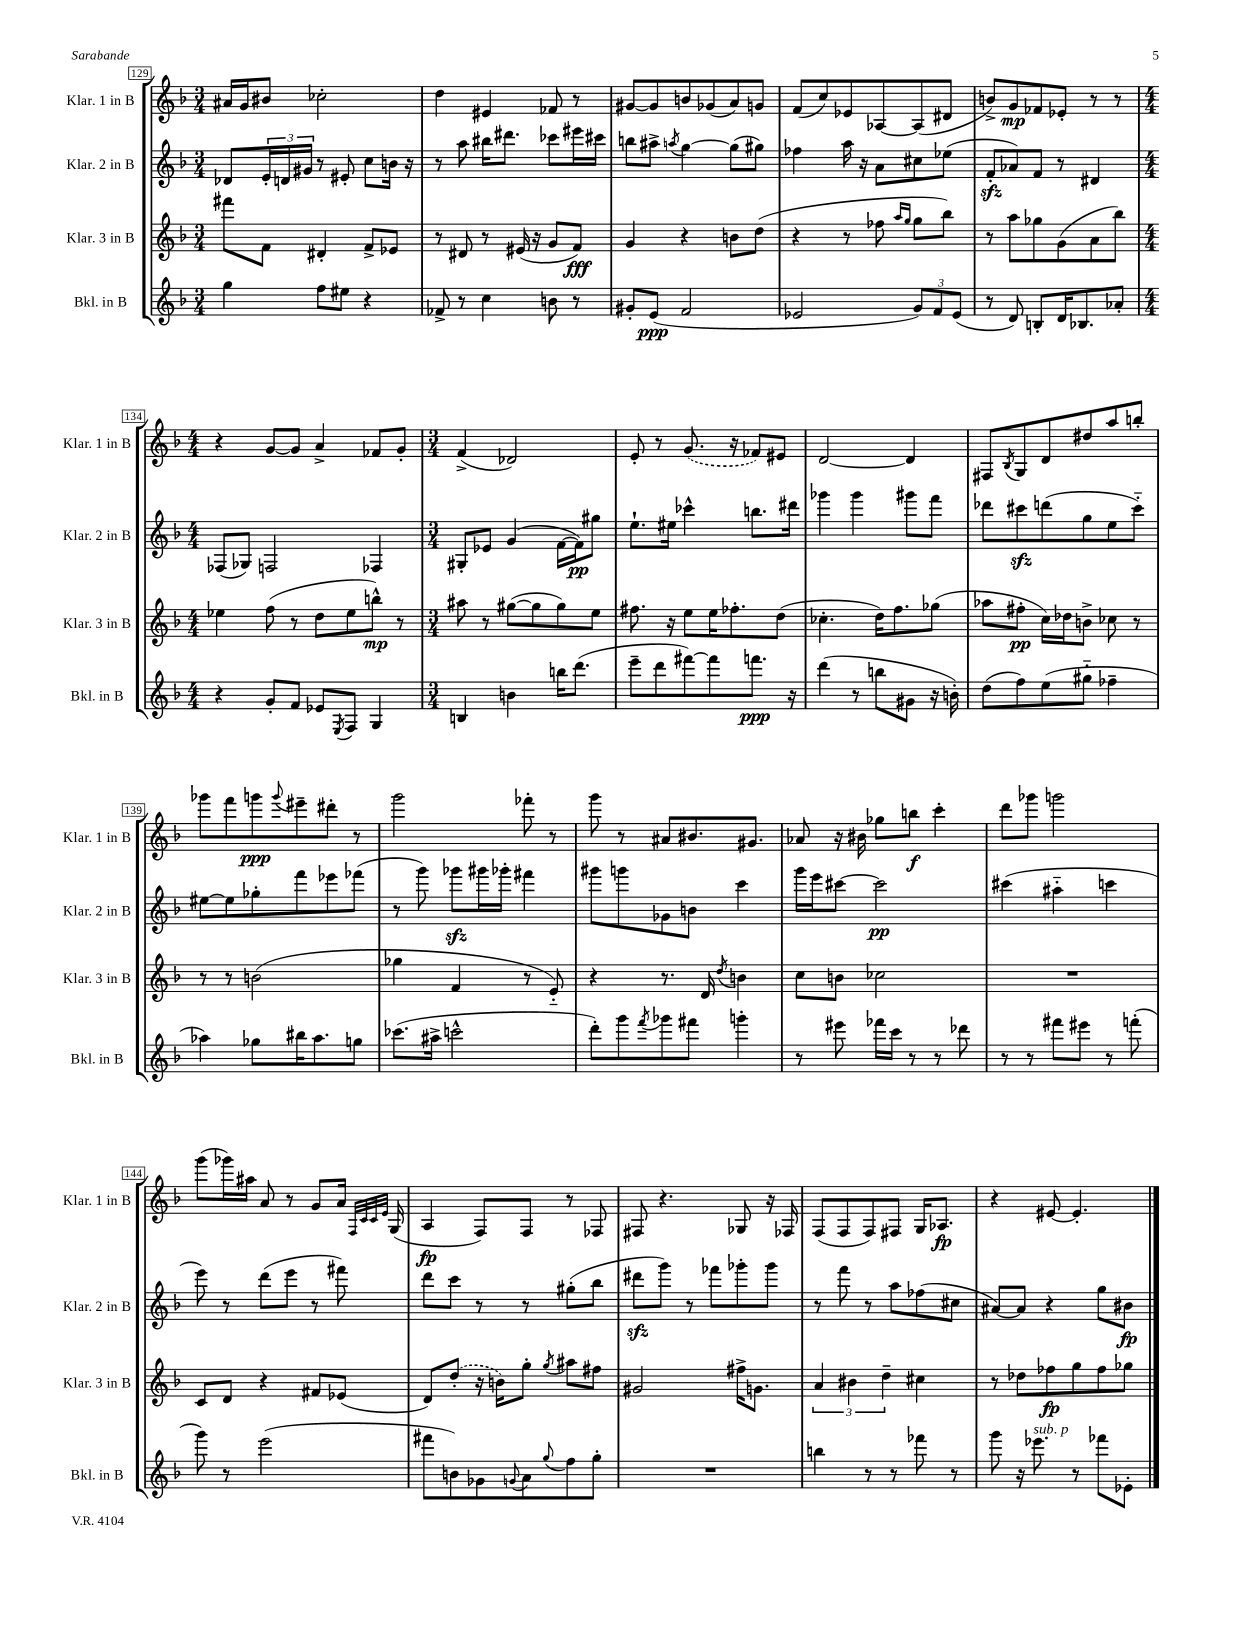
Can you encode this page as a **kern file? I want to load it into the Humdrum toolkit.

**kern	**dynam	**kern	**dynam	**kern	**dynam	**kern	**dynam
*part4	*part4	*part3	*part3	*part2	*part2	*part1	*part1
*staff4	*staff4	*staff3	*staff3	*staff2	*staff2	*staff1	*staff1
*I"Bkl. in B	*	*I"Klar. 3 in B	*	*I"Klar. 2 in B	*	*I"Klar. 1 in B	*
*I'Bkl. in B	*	*I'Klar. 3 in B	*	*I'Klar. 2 in B	*	*I'Klar. 1 in B	*
*clefG2	*	*clefG2	*	*clefG2	*	*clefG2	*
*k[b-]	*	*k[b-]	*	*k[b-]	*	*k[b-]	*
*M3/4	*	*M3/4	*	*M3/4	*	*M3/4	*
=129	=129	=129	=129	=129	=129	=129	=129
4gg\	.	8fff#X\L	.	8d-X/L	.	16a#X/LL	.
.	.	.	.	.	.	16g/J	.
.	.	8f\J	.	24e'/L	.	8b#X/J	.
.	.	.	.	24dn/	.	.	.
.	.	.	.	24g#X/JJ	.	.	.
8ff\L	.	4d#X'/	.	8r	.	2cc-X'\	.
8ee#X\J	.	.	.	8e#X'/	.	.	.
4r	.	8f^/L	.	8cc\L	.	.	.
.	.	8e-X/J	.	16bn\Jk	.	.	.
.	.	.	.	16r	.	.	.
=130	=130	=130	=130	=130	=130	=130	=130
8f-X^/	.	8r	.	8r	.	4dd\	.
8r	.	8d#X/	.	8aa\	.	.	.
4cc\	.	8r	.	16bb#X\KL	.	4e#X/	.
.	.	.	.	8.ddd#X\J	.	.	.
.	.	(16e#X/	.	.	.	.	.
.	.	16r	.	.	.	.	.
8bn\	.	8g/L	.	8ccc-X\L	.	8f-X/	.
8r	.	8f/J)	fff	16eee#X\L	.	8r	.
.	.	.	.	16ccc#X\JJ	.	.	.
=131	=131	=131	=131	=131	=131	=131	=131
8g#X'/L	.	4g/	.	8bbn\L	.	[8g#X/L	.
(8e/J	ppp	.	.	8aa#X^\J	.	8g#/]	.
.	.	.	.	8qaan/	.	.	.
2f/	.	4r	.	[4gg\	.	8bn/	.
.	.	.	.	.	.	(8g-X/	.
.	.	8bn\L	.	(8gg\L]	.	8a/)	.
.	.	(8dd\J	.	8gg#X\J)	.	8gn/J	.
=132	=132	=132	=132	=132	=132	=132	=132
2e-X/	.	4r	.	4ff-X\	.	(8f/L	.
.	.	.	.	.	.	8cc/)	.
.	.	8r	.	16aa\	.	8e-X/	.
.	.	.	.	16r	.	.	.
.	.	8ff-X\	.	8a\L	.	[8A-X/	.
.	.	16qqaa/LL	.	.	.	.	.
.	.	16qqgg/JJ	.	.	.	.	.
12g/L)	.	8gg\L	.	8cc#X\	.	(8A-/]	.
12f/	.	.	.	.	.	.	.
.	.	8bb-\J)	.	(8ee-X\J	.	8d#X/J	.
(12e-/J	.	.	.	.	.	.	.
=133	=133	=133	=133	=133	=133	=133	=133
8r	.	8r	.	8fzz'/L	.	8bn^/L)	.
8d/)	.	8aa\L	.	8a-X/)	.	8g/	mp
8Bn'/L	.	8gg-X\	.	8f/J	.	8f-X/	.
16d/K	.	(8g\	.	8r	.	8e-X'/J	.
8.B-X/	.	.	.	.	.	.	.
.	.	8a\	.	4d#X/	.	8r	.
8a-X'/J	.	8bb-\J)	.	.	.	8r	.
!!LO:LB:g=z
=134	=134	=134	=134	=134	=134	=134	=134
*M4/4	*	*M4/4	*	*M4/4	*	*M4/4	*
4r	.	4ee-X\	.	(8F-X/L	.	4r	.
.	.	.	.	8G-X/J)	.	.	.
8g'/L	.	(8ff\	.	2Fn/	.	[8g/L	.
8f/J	.	8r	.	.	.	8g/J]	.
8e-X/L	.	8dd\L	.	.	.	4a^/	.
8qE/	.	.	.	.	.	.	.
8F/J	.	8ee-\	.	.	.	.	.
4G/	.	8bbn^^\J)	mp	4F-X/	.	8f-X/L	.
.	.	8r	.	.	.	8g'/J	.
=135	=135	=135	=135	=135	=135	=135	=135
*M3/4	*	*M3/4	*	*M3/4	*	*M3/4	*
4Bn/	.	8aa#X\	.	8G#X'/L	.	(4f^/	.
.	.	8r	.	8e-X/J	.	.	.
4bn\	.	([8gg#X\L	.	(4g/	.	2d-X/)	.
.	.	8gg#\]	.	.	.	.	.
16bbn\KL	.	8gg#\)	.	[16f\LL	.	.	.
(8.ddd\J	.	.	.	16f\J])	pp	.	.
.	.	8ee\J	.	8gg#X\J	.	.	.
=136	=136	=136	=136	=136	=136	=136	=136
8eee~\L	.	8.ff#X\	.	8.ee`\L	.	8e'/	.
8ddd\	.	.	.	.	.	8r	.
.	.	16r	.	16ee#X\Jk	.	.	.
[8fff#X\)	.	8ee\L	.	4ccc-X^^\	.	(8.g/	.
8fff#\]	.	16ee\K	.	.	.	.	.
.	.	8.ff-X'\	.	.	.	16r	.
8.fffn\J	ppp	.	.	8.bbn\L	.	8f-X/L)	.
.	.	(8dd\J	.	.	.	8e#X/J	.
16r	.	.	.	16ddd#X\Jk	.	.	.
=137	=137	=137	=137	=137	=137	=137	=137
(4ddd\	.	4.cc-X'\	.	4ggg-X\	.	[2d/	.
8r	.	.	.	4ggg-\	.	.	.
8bbn\L	.	16dd\KL)	.	.	.	.	.
.	.	8.ff\	.	.	.	.	.
8g#X\J	.	.	.	8ggg#X\L	.	4d/]	.
16r	.	(8gg-X\J	.	8fff\J	.	.	.
16bn'\)	.	.	.	.	.	.	.
=138	=138	=138	=138	=138	=138	=138	=138
(8dd\L	.	8aa-X\L	.	8ddd-X\L	.	8F#X/L	.
.	.	.	.	.	.	8qB-/	.
8ff\)	.	8ff#X'\J	pp	8ccc#Xzz\	.	8G/	.
(8ee\	.	16cc\LL)	.	(8dddn\	.	8d/	.
.	.	16dd-X\J	.	.	.	.	.
8gg#X\J	.	8bn^\J	.	8gg\	.	8dd#X/	.
4ff-X~\	.	8cc-X\	.	8ee\	.	8aa/	.
.	.	8r	.	8ccc#\J)	.	8bbn'/J	.
!!LO:LB:g=z
=139	=139	=139	=139	=139	=139	=139	=139
4aa-X\)	.	8r	.	[8ee#X\L	.	8ggg-X\L	.
.	.	8r	.	8ee#\]	.	8fff\	.
8gg-X\L	.	(2bn\	.	8gg-X'\	.	8gggn\	ppp
.	.	.	.	.	.	8qqggg/	.
16bb#X\K	.	.	.	8fff\	.	8eee#X~\	.
8.aa-\	.	.	.	.	.	.	.
.	.	.	.	8eee-X\	.	8ddd#X'\J	.
8ggn\J	.	.	.	(8fff-X\J	.	8r	.
=140	=140	=140	=140	=140	=140	=140	=140
(8.ccc-X\L	.	4gg-X\	.	8r	.	2ggg\	.
.	.	.	.	8ggg\)	.	.	.
16aa#X^\Jk	.	.	.	.	.	.	.
2cccn^^\	.	4f/	.	8ggg-Xzz\L	.	.	.
.	.	.	.	16ggg#X\L	.	.	.
.	.	.	.	16ggg-X'\JJ	.	.	.
.	.	8r	.	4fff#X\	.	8fff-X'\	.
.	.	8e/)	.	.	.	8r	.
=141	=141	=141	=141	=141	=141	=141	=141
8ddd'\L)	.	4r	.	8ggg#X\L	.	8ggg\	.
8ggg\	.	.	.	8gggn\	.	8r	.
8qfff/	.	.	.	.	.	.	.
8ggg-X\	.	8.r	.	8g-X\	.	8a#X/L	.
8fff#X\J	.	.	.	8bn\J	.	8.b#X/	.
.	.	16d/	.	.	.	.	.
.	.	8qdd/	.	.	.	.	.
4gggn'\	.	4bn\	.	4ccc\	.	.	.
.	.	.	.	.	.	8.g#X/J	.
=142	=142	=142	=142	=142	=142	=142	=142
8r	.	8cc\L	.	16ggg\LL	.	8a-X/	.
.	.	.	.	16eee\J	.	.	.
8eee#X\	.	8bn\J	.	[8ccc#X\J	.	16r	.
.	.	.	.	.	.	16b#X\	.
16fff-X\LL	.	2cc-X\	.	2ccc#\]	pp	8gg-X\L	.
16ccc\JJ	.	.	.	.	.	.	.
8r	.	.	.	.	.	8bbn\J	f
8r	.	.	.	.	.	4ccc'\	.
8ddd-X\	.	.	.	.	.	.	.
=143	=143	=143	=143	=143	=143	=143	=143
8r	.	2.r	.	(4ccc#X\	.	8ddd\L	.
8r	.	.	.	.	.	8ggg-X\J	.
8fff#X\L	.	.	.	4aa#X\	.	2gggn\	.
8eee#X\J	.	.	.	.	.	.	.
8r	.	.	.	4cccn\	.	.	.
(8fffn'\	.	.	.	.	.	.	.
!!LO:LB:g=z
=144	=144	=144	=144	=144	=144	=144	=144
8ggg\)	.	8c/L	.	8eee\)	.	(8ggg\L	.
8r	.	8d/J	.	8r	.	16ggg-X\L)	.
.	.	.	.	.	.	16aa#X\JJ	.
(2eee\	.	4r	.	(8ddd\L	.	8a/	.
.	.	.	.	8eee\J	.	8r	.
.	.	8f#X/L	.	8r	.	8g/L	.
.	.	(8e-X/J	.	8fff#X\)	.	16a/Jk	.
.	.	.	.	.	.	32qqF/LLL	.
.	.	.	.	.	.	32qqc/	.
.	.	.	.	.	.	32qqc/	.
.	.	.	.	.	.	32qqe/JJJ	.
.	.	.	.	.	.	(16G/	.
=145	=145	=145	=145	=145	=145	=145	=145
8fff#X\L	.	8d/L)	.	8ddd\L	.	4A/	fp
8bn\)	.	(8dd'/J	.	8ccc\J	.	.	.
8g-X\	.	16r	.	8r	.	8F/L)	.
.	.	16bn\KL)	.	.	.	.	.
8qqgn/	.	.	.	.	.	.	.
8a\	.	8gg'\J	.	8r	.	8F/J	.
8qqgg/	.	8qgg/	.	.	.	.	.
8ff\	.	8aa#X\L	.	(8gg#X'\L	.	8r	.
8gg'\J	.	8ff#X\J	.	8bb-\J	.	8F-X/	.
=146	=146	=146	=146	=146	=146	=146	=146
2.r	.	2g#X/	.	8ddd#Xzz\L	.	8F#X/	.
.	.	.	.	8ggg\J)	.	4.r	.
.	.	.	.	8r	.	.	.
.	.	.	.	8fff-X\L	.	.	.
.	.	16ff#X^\KL	.	8ggg-X'\	.	8G-X/	.
.	.	8.gn\J	.	.	.	.	.
.	.	.	.	8ggg-\J	.	16r	.
.	.	.	.	.	.	16F-X/	.
=147	=147	=147	=147	=147	=147	=147	=147
4bbn\	.	6a/	.	8r	.	(8F/L	.
.	.	.	.	8fff\	.	8F/	.
.	.	6b#X\	.	.	.	.	.
8r	.	.	.	8r	.	8F/)	.
.	.	6dd~\	.	.	.	.	.
8r	.	.	.	8aa\L	.	8F#X/J	.
8fff-X\	.	4cc#X\	.	(8ff-X\	.	16G/KL	.
.	.	.	.	.	.	8.A-X/J	fp
8r	.	.	.	8cc#X\J	.	.	.
=148	=148	=148	=148	=148	=148	=148	=148
8ggg\	.	8r	.	[8a#X/L)	.	4r	.
16r	.	8dd-X\L	.	8a#/J]	.	.	.
!LO:TX:a:i:t=sub. p	!	!	!	!	!	!	!
8.eee-X\	.	.	.	.	.	.	.
.	.	8ff-X\	fp	4r	.	[8e#X/	.
8r	.	8gg\	.	.	.	4.e#'/]	.
8fff-X\L	.	8ff-\	.	8gg\L	.	.	.
8e-X'\J	.	8gg-X\J	.	8b#X\J	fp	.	.
==	==	==	==	==	==	==	==
*-	*-	*-	*-	*-	*-	*-	*-
